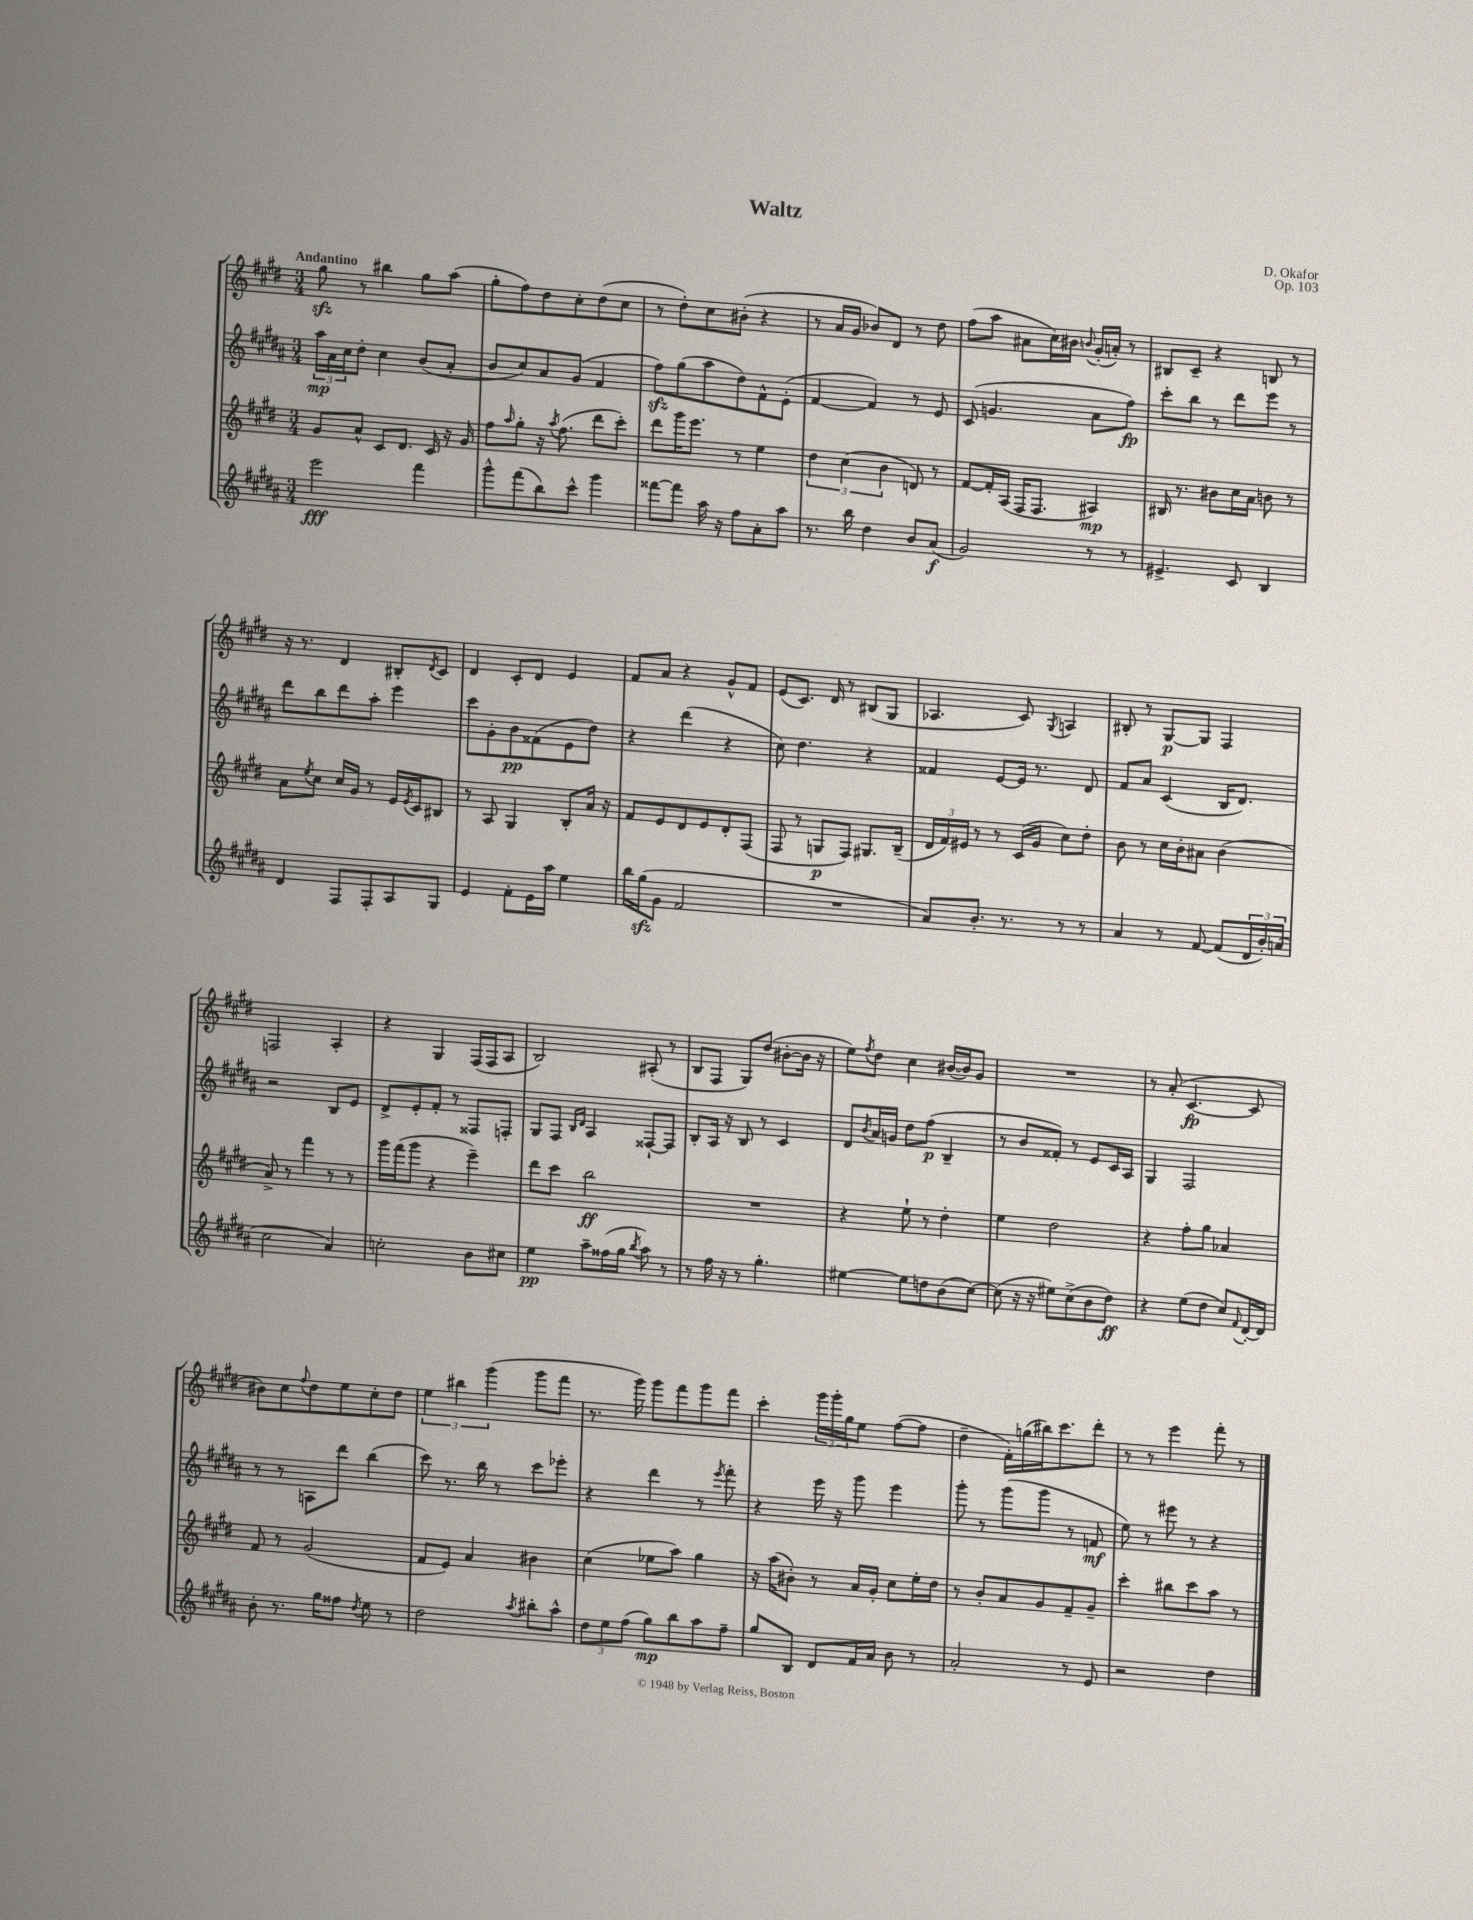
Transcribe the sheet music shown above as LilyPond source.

\header { title = "Waltz" composer = "D. Okafor" opus = "Op. 103" }
<<
\new StaffGroup <<
\new Staff = "s0" {
    \clef treble \key e \major \numericTimeSignature \time 3/4 \tempo "Andantino"
    gis''8\sfz r8 bis''4 gis''8 a''8( |
    gis''8-. fis''8) dis''8 cis''8-. dis''8( cis''8 |
    r8 dis''8-.) cis''8 bis'8-.( r4 |
    r8 a'16 gis'16 bes'8) dis'8 r8 dis''8 |
    fis''8( a''8 ais'8 cis''16) bis'16 \appoggiatura { b'8 } gis'16-.( a'16-.) r8 |
    bis8 cis'8-- r4 b8 r8 |
    r16 r8. dis'4 bis8-. \acciaccatura { dis'8 } cis'8 |
    dis'4 cis'8-. dis'8 e'4 |
    fis'8 a'8 r4 gis'8-^ fis'8 |
    e'8( cis'8.) dis'16 r8 bis8( gis8 |
    aes4. cis'8) \acciaccatura { gis8 } a4 |
    bis8-. r8 gis8~\p gis8 fis4 |
    f2 a4-. |
    r4 gis4 fis16( fis16 a8 |
    b2) ais8-.( r8 |
    b8 fis8 gis8) dis''8( bis'8~-. bis'16 r16 |
    e''8) \acciaccatura { fis''8 } dis''8 cis''4 bis'16~( bis'16) gis'8 |
    R2. |
    r8 a'8-.( cis'4.~\fp cis'8 |
    bis'8) cis''8 \appoggiatura { fis''8 } dis''8 e''8 cis''8-. dis''8 |
    \tuplet 3/2 { e''4 bis''4 gis'''4( } gis'''8 fis'''8 |
    r8. gis'''16) gis'''8 fis'''8 gis'''8 fis'''8 |
    cis'''4-. \tuplet 3/2 { gis'''16 gis'''16-. gis''16 } e''8 fis''8~( fis''8 |
    dis''4-- fis'16-.) g''16( bis''16) cis'''8. dis'''8-. |
    r8 r8 e'''4 fis'''8-. r8 \bar "|." |
}
\new Staff = "s1" {
    \clef treble \key b \major \numericTimeSignature \time 3/4
    \tuplet 3/2 { ais''16\mp ais'16 cis''16 } dis''8-. cis''4 b'8( ais'8-. |
    b'8 cis''8) ais'8 gis'8( fis'4 |
    fis''8\sfz) gis''8( ais''8 dis''8) fis'8-^ e'8-.( |
    fis'4~ fis'4) r8 e'8 |
    cis'8( g'4. ais'8 fis''8\fp) |
    cis'''8-. b''8 r8 dis'''8 e'''8 r8 |
    dis'''8 b''8 dis'''8 ais''8-. e'''4 |
    cis'''8 gis'8-. b'8\pp fisis'8( e'8 dis''8) |
    r4 dis'''4( r4 |
    cis''8) dis''4. r4 |
    fisis'4 e'8~ e'16 r8. dis'8 |
    fis'8 ais'8 cis'4( b16 dis'8.) |
    r2 b8 e'8 |
    dis'8-> e'8-. fis'8-. r8 fisis8 f8-. |
    gis8 fis8 \grace { b16 dis'16 } ais4 fisis8~-! fisis8 |
    b8-. ais16 r16 b8 r8 cis'4 |
    dis'8 \acciaccatura { b'8 } ais'16 g'16 dis''8 fis''8\p( b4-- |
    r8 b'8 fisis'8-.) r8 e'8 cis'16 ais16 |
    gis4 fis2 |
    r8 r8 a8 dis'''8 b''4( |
    cis'''8) r8. b''16 r8 cis'''8 ees'''8-. |
    r4 dis'''4 r8 \acciaccatura { e'''8 } fis'''8-. |
    r4 e'''16 r16 gis'''8 e'''4 |
    gis'''8-. r8 gis'''8( gis'''8 r8 f'8\mf |
    e''8) r8 eis'''8 r8 r4 \bar "|." |
}
\new Staff = "s2" {
    \clef treble \key e \major \numericTimeSignature \time 3/4
    gis'8 a'8-^ cis'8 dis'8. cis'16 r16 gis'16 |
    fis''8 \grace { a''16 } gis''8-. r16 \acciaccatura { a''8 } fis''8.( dis'''8 cis'''8-.) |
    dis'''8 gis'''16 e'''8. r8 e''4 |
    \tuplet 3/2 { dis''4 cis''4( b'4 } d'8) r8 |
    fis'8~ fis'16-. a16( fis16 fis8. ais4\mp) |
    bis16 r8. bis'8 cis''16 a'16 b'8 r8 |
    a'8 \acciaccatura { e''8 } cis''8 cis''16 gis'16 r8 e'16 \acciaccatura { e'8 } cis'16 bis8 |
    r8 a8 gis4 b8-. a'16 r16 |
    fis'8 e'8 dis'8 e'8 dis'8-. fis8( |
    fis8 r8 g8\p fis8) gis8. b16--( |
    \tuplet 3/2 { dis'16 fis'16) eis'16 } r8 r8 cis'16( gis'16 cis''8) dis''8-. |
    b'8 r8 cis''16 b'16-. ais'8 b'4( |
    a'8->) r8 fis'''4 r8 r8 |
    gis'''16 fis'''16( gis'''8 r4 e'''4--) |
    dis'''8 cis'''8 b''2\ff |
    R2. |
    r4 e''8-! r8 dis''4-. |
    e''4 dis''2 |
    r4 fis''8-. gis''8 aes'4 |
    fis'8 r8 gis'2( |
    fis'8 e'8) a'4 bis'4 |
    cis''4( ees''8 a''8) gis''4 |
    r16 a''16( bis'8-.) r8 a'16 gis'16-. cis''8 e''16-. dis''16 |
    r8 b'8-. a'8 gis'8 fis'8-- gis'8-- |
    cis'''4-. bis''8 cis'''8 a''8 r8 \bar "|." |
}
\new Staff = "s3" {
    \clef treble \key b \major \numericTimeSignature \time 3/4
    e'''2\fff fis'''4 |
    gis'''8-^ fis'''8( b''8) cis'''8-^ gis'''4 |
    fisis'''8~ fisis'''8 ais''16 r16 fis''8 ais'8-. ais''8 |
    r8. b''16 dis''4 b'8 ais'8\f( |
    gis'2) r8 r8 |
    eis'4.-> cis'8 b4 |
    dis'4 fis8 fis8-. ais8 gis8 |
    e'4 fis'8-. e'16 ais''16 e''4 |
    b''16 gis''16\sfz( gis'8 fis'2 |
    R2. |
    ais'8) b'8.-. r8. r8 r8 |
    ais'4 r8 fis'8~ fis'8( \tuplet 3/2 { dis'16 b'16-.) a'16( } |
    cis''2 ais'4) |
    c''2-. b'8 cis''8 |
    e''4\pp ais''8-- fisis''16( gis''16 \acciaccatura { b''8 } ais''8) r8 |
    r8 fis''16 r16 r8 gis''4.-. |
    eis''4~ eis''8 d''8 b'8( cis''8~) |
    cis''8( r16 r16 eis''8) cis''8->( b'8 dis''8\ff) |
    r4 e''8( dis''8 cis''8) \appoggiatura { fis'8 } dis'16~-. dis'16 |
    b'8-. r8. gis''16 fisis''8 \acciaccatura { dis''8 } e''8 r8 |
    dis''2 \acciaccatura { ais''8 } bis''8-. ais''8-^ |
    \tuplet 3/2 { dis''8 e''8 fis''8( } gis''8\mp) b''8 ais''8 fis''8-- |
    gis''8 b8 dis'8 fis'16 ais'16 b'8 r8 |
    ais'2-. r8 e'8 |
    r2 dis''4 \bar "|." |
}
>>
>>
\layout { \context { \Score \remove "Bar_number_engraver" } }
